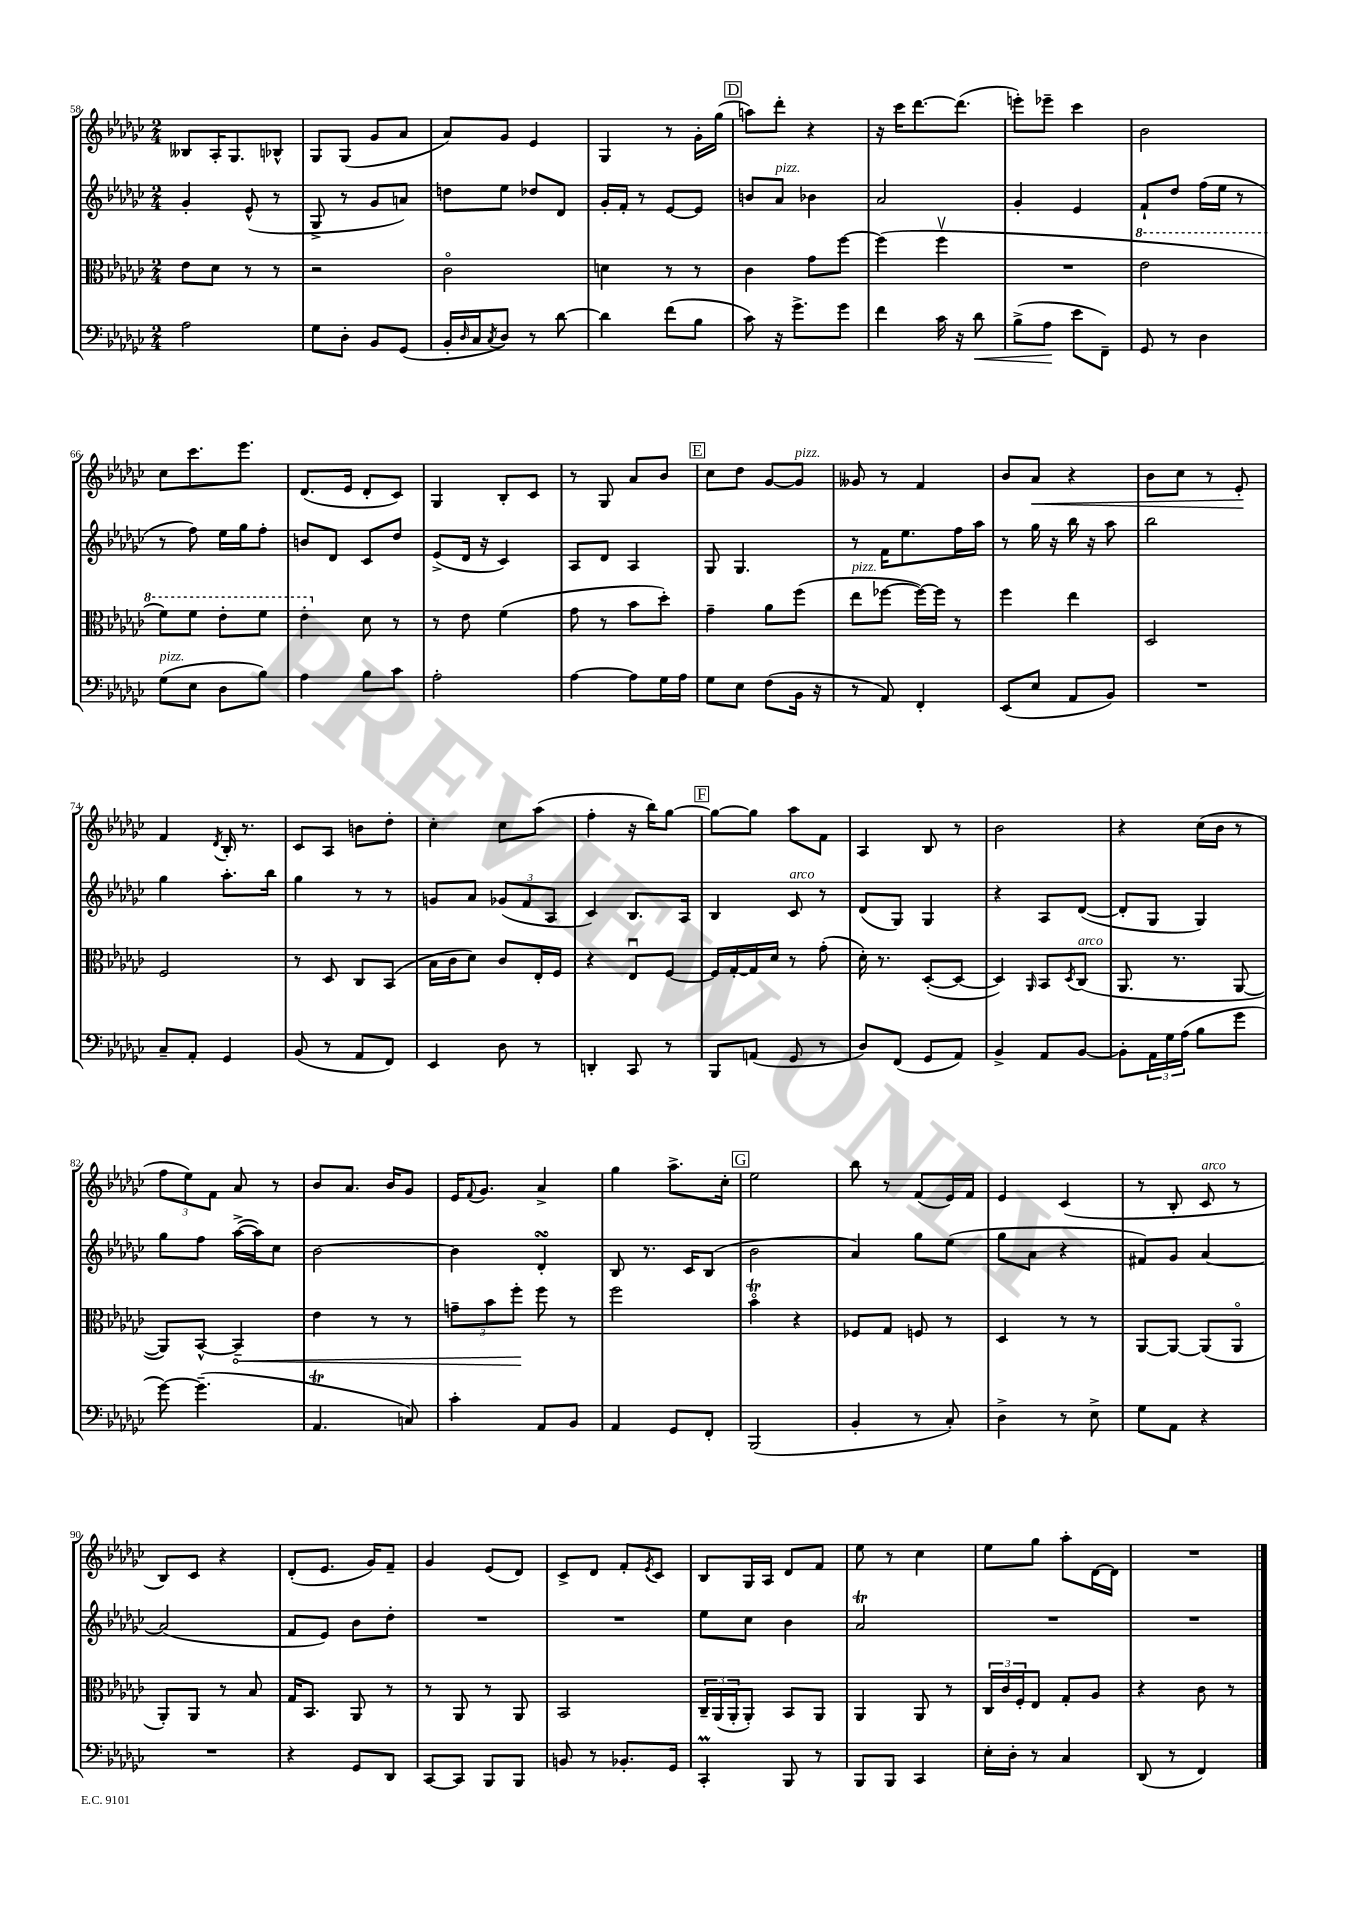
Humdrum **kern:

**kern	**kern	**kern	**kern
*staff4	*staff3	*staff2	*staff1
*clefF4	*clefC3	*clefG2	*clefG2
*k[b-e-a-d-g-c-]	*k[b-e-a-d-g-c-]	*k[b-e-a-d-g-c-]	*k[b-e-a-d-g-c-]
*M2/4	*M2/4	*M2/4	*M2/4
2A-	8e-	4g-'	8B--
.	8d-	.	16A-'
.	.	.	8.G-
.	8r	(8e-^^	.
.	8r	8r	8B-^^
=	=	=	=
8G-	2r	8G-^	8G-
8D-'	.	8r	(8G-
8BB-	.	8g-	8g-
(8GG-	.	8a)	8a-
=	=	=	=
16BB-'	2c-o	8dd	8a-)
16qqD-	.	.	.
16C-	.	.	.
8qC-	.	.	.
8D-)	.	8ee-	8g-
8r	.	8dd-	4e-
[8d-	.	8d-	.
=	=	=	=
4d-]	4d	16g-'	4G-
.	.	16f'	.
.	.	8r	.
(8f	8r	[8e-	8r
8B-	8r	8e-]	16g-'
.	.	.	(16gg-
=	=	=	=
8c-)	4c-	8b	8aa)
16r	.	8a-	8ddd-'
8.g-^	.	.	.
.	8g-	4b-	4r
8g-	[8ff	.	.
=	=	=	=
4f	(4ff]	2a-	16r
.	.	.	16ccc-
.	.	.	[8.ddd-
16c-	4ffv	.	.
16r	.	.	(8.ddd-]
8d-	.	.	.
=	=	=	=
(8B-^	2r	4g-'	8eee')
8A-	.	.	8eee-~
8e-	.	4e-	4ccc-
8FF~)	.	.	.
=	=	=	=
8GG-	2ee-	8f`	2b-
8r	.	8dd-	.
4D-	.	(16ff	.
.	.	16ee-	.
.	.	8r	.
=	=	=	=
(8G-	8ff)	8r	8cc-
8E-	8ff	8ff)	8.ccc-
8D-	8ee-'	16ee-	.
.	.	16gg-	8.eee-
8B-)	8ff	8ff'	.
=	=	=	=
4A-	4ee-'	8b	(8.d-
.	.	8d-	.
.	.	.	16e-
8B-	8d-	8c-	8d-'
8c-	8r	8dd-	8c-)
=	=	=	=
2A-'	8r	(8e-^	4G-
.	8e-	16d-	.
.	.	16r	.
.	(4f	4c-)	8B-'
.	.	.	8c-
=	=	=	=
[4A-	8g-	8A-	8r
.	8r	8d-	8G-
8A-]	8b-	4A-	8a-
16G-	8dd-')	.	8b-
16A-	.	.	.
=	=	=	=
8G-	4g-~	8G-	8cc-
8E-	.	4.G-	8dd-
(8F	8a-	.	[8g-
16BB-	(8ff	.	8g-]
16r	.	.	.
=	=	=	=
8r	8ee-	8r	8g--
8AA-)	[8ff-	16f	8r
.	.	8.ee-	.
4FF'	16ff-_)	.	4f
.	16ff-]	.	.
.	8r	16ff	.
.	.	16aa-	.
=	=	=	=
(8EE-	4ff	8r	8b-
8E-	.	16gg-	8a-
.	.	16r	.
8AA-	4ee-	16bb-	4r
.	.	16r	.
8BB-)	.	8aa-	.
=	=	=	=
2r	2D-	2bb-	8b-
.	.	.	8cc-
.	.	.	8r
.	.	.	8e-'
=	=	=	=
8C-~	2F	4gg-	4f
8AA-'	.	.	.
.	.	.	8qd-
4GG-	.	8.aa-'	16B-'
.	.	.	8.r
.	.	16bb-	.
=	=	=	=
(8BB-	8r	4gg-	8c-
8r	8D-	.	8A-
8AA-	8C-	8r	8b
8FF)	(8BB-	8r	8dd-'
=	=	=	=
4EE-	16B-	8g	4cc-'
.	16c-	.	.
.	8d-)	8a-	.
8D-	8c-	(12g-	8cc-
.	.	12f	.
8r	16E-'	.	(8aa-
.	.	12A-	.
.	16F	.	.
=	=	=	=
4DD'	4r	4c-)	4ff'
8CC-	8E-u	8.B-	16r
.	.	.	16bb-)
8r	[8F	.	[8gg-
.	.	16A-	.
=	=	=	=
8BBB-	16F]	4B-	8gg-_
.	[16G-'	.	.
(8AA	16G-]	.	8gg-]
.	16d-	.	.
8GG-	8r	8c-	8aa-
8r	(8g-'	8r	8f
=	=	=	=
8D-)	16d-')	(8d-	4A-
.	8.r	.	.
(8FF	.	8G-)	.
8GG-	([8D-'	4G-	8B-
8AA-)	8D-_	.	8r
=	=	=	=
4BB-^	4D-])	4r	2b-
.	16qqAA-	.	.
8AA-	8BB-	8A-	.
.	8qD-	.	.
[8BB-	(8C-	([8d-	.
=	=	=	=
8BB-']	8.AA-	8d-']	4r
24AA-	.	8G-	.
24G-	.	.	.
.	8.r	.	.
(24A-	.	.	.
8B-	.	4G-)	(16cc-
.	.	.	16b-
8g-	[8AA-	.	8r
=	=	=	=
[8g-)	8AA-])	8gg-	12ff
.	.	.	12ee-)
(4.g-~]	[8BB-^^	8ff	.
.	.	.	12f
.	4BB-~]	([16aa-^	8a-
.	.	16aa-])	.
.	.	8cc-	8r
=	=	=	=
4.AA-	4e-	[2b-	8b-
.	.	.	8.a-
.	8r	.	.
.	.	.	16b-
8C)	8r	.	8g-
=	=	=	=
4c-'	12g~	4b-]	16e-
.	.	.	8qqf
.	.	.	8.g-
.	12b-	.	.
.	12ff'	.	.
8AA-	8ff	4d-'	4a-^
8BB-	8r	.	.
=	=	=	=
4AA-	2ff	8B-	4gg-
.	.	8.r	.
8GG-	.	.	8.aa-^
.	.	16c-	.
8FF'	.	(8B-	.
.	.	.	16cc-'
=	=	=	=
(2BBB-	4b-o	2b-	2ee-
.	4r	.	.
=	=	=	=
4BB-'	8F-	4a-)	8bb-
.	8G-	.	8r
8r	8F	8gg-	(8f
8C-')	8r	(8ee-	16e-)
.	.	.	16f
=	=	=	=
4D-^	4D-	8gg-	4e-
.	.	8a-	.
8r	8r	4r	(4c-
8E-^	8r	.	.
=	=	=	=
8G-	[8AA-	8f#)	8r
8AA-	8AA-_	8g-	8B-'
4r	(8AA-]	[4a-	8c-
.	8AA-o	.	8r
=	=	=	=
2r	8AA-')	(2a-]	8B-)
.	8AA-	.	8c-
.	8r	.	4r
.	8B-	.	.
=	=	=	=
4r	16G-	8f	(8d-'
.	8.BB-	.	.
.	.	8e-)	8.e-
8GG-	8AA-	8b-	.
.	.	.	16g-)
8DD-	8r	8dd-'	8f~
=	=	=	=
[8CC-	8r	2r	4g-
8CC-]	8AA-	.	.
8BBB-	8r	.	(8e-
8BBB-	8AA-	.	8d-)
=	=	=	=
8BB	2BB-	2r	8c-^
8r	.	.	8d-
8.BB-'	.	.	8f'
.	.	.	8qe-
.	.	.	8c-
16GG-	.	.	.
=	=	=	=
4CC-'	24C-~	8ee-	8B-
.	(24AA-	.	.
.	24AA-'	.	.
.	8AA-')	8cc-	16G-
.	.	.	16A-
8BBB-	8BB-	4b-	8d-
8r	8AA-	.	8f
=	=	=	=
8BBB-	4AA-	2a-	8ee-
8BBB-	.	.	8r
4CC-	8AA-	.	4cc-
.	8r	.	.
=	=	=	=
16E-'	24C-	2r	8ee-
.	24c-	.	.
16D-'	.	.	.
.	24F'	.	.
8r	8E-	.	8gg-
4C-	8G-'	.	8aa-'
.	8A-	.	[16d-
.	.	.	16d-]
=	=	=	=
(8DD-	4r	2r	2r
8r	.	.	.
4FF)	8c-	.	.
.	8r	.	.
==	==	==	==
*-	*-	*-	*-
